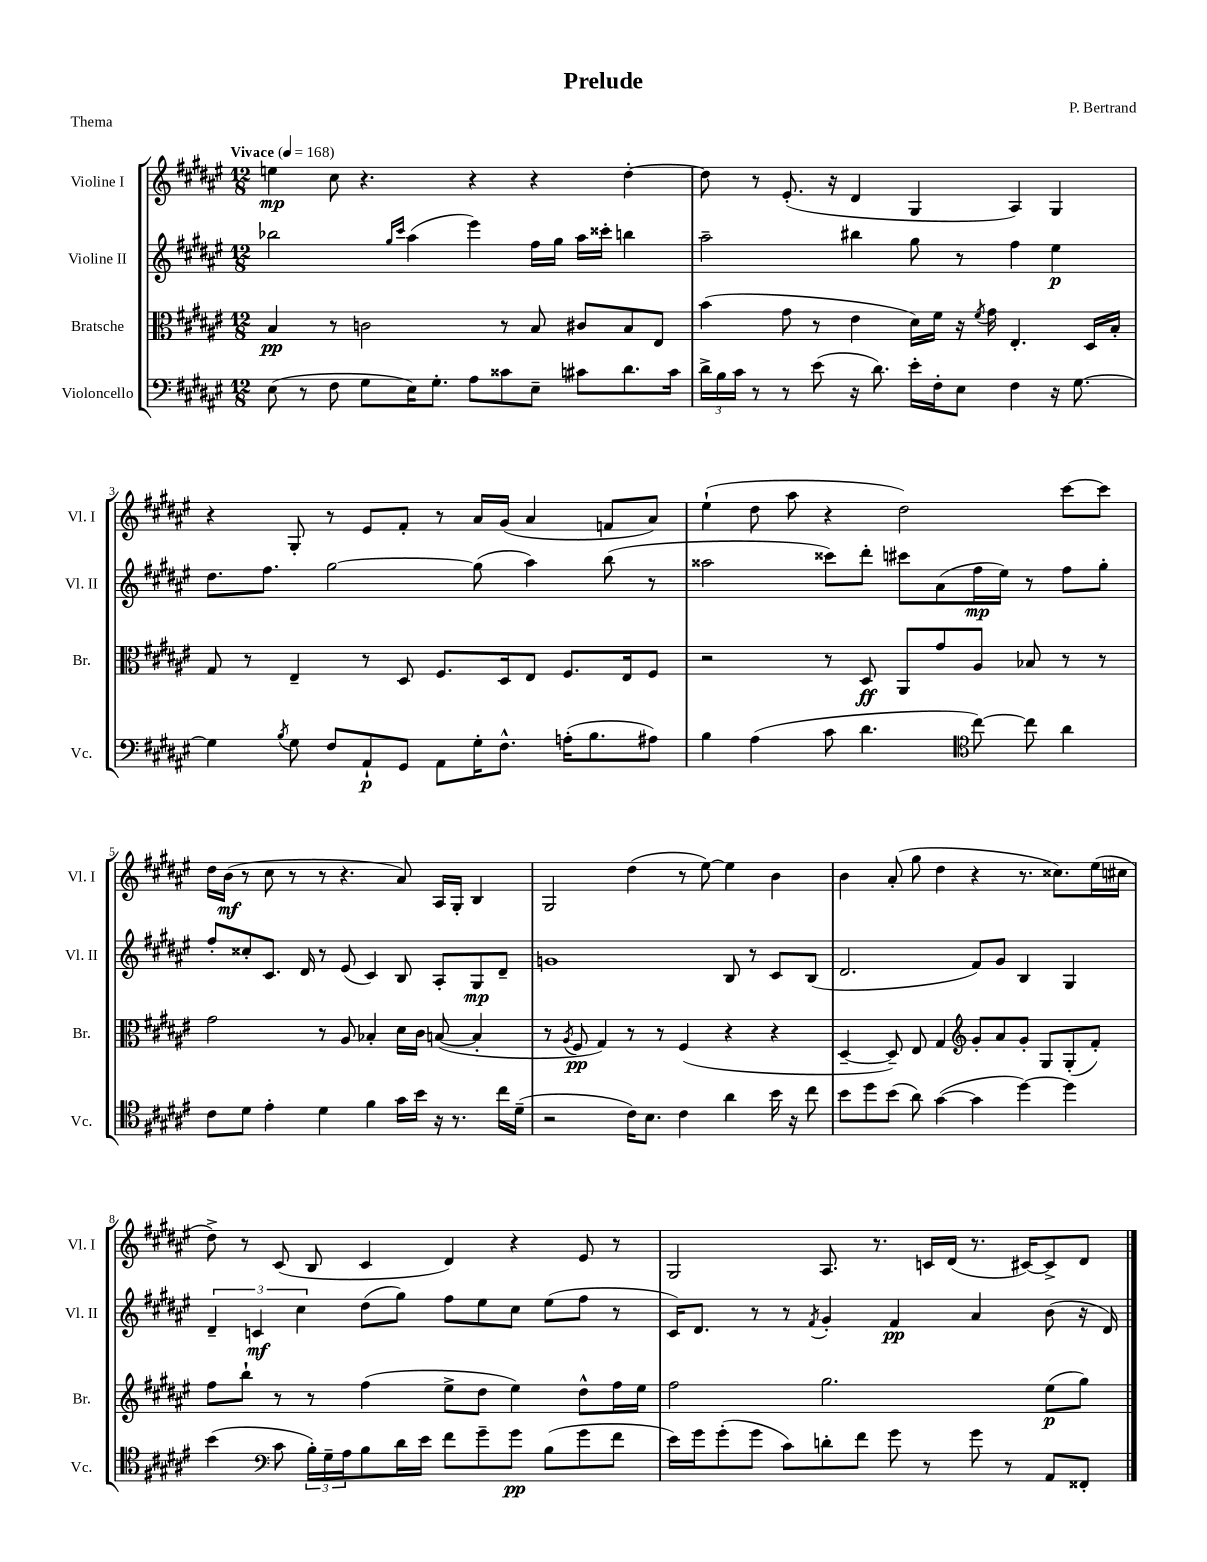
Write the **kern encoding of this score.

**kern	**kern	**kern	**kern
*staff4	*staff3	*staff2	*staff1
*clefF4	*clefC3	*clefG2	*clefG2
*k[f#c#g#d#a#e#]	*k[f#c#g#d#a#e#]	*k[f#c#g#d#a#e#]	*k[f#c#g#d#a#e#]
*M12/8	*M12/8	*M12/8	*M12/8
*MM168	*MM168	*MM168	*MM168
(8E#	4B	2bb-	4ee
8r	.	.	.
8F#	8r	.	8cc#
8G#	2c	.	4.r
.	.	16qqgg#	.
.	.	16qqccc#	.
16E#)	.	(4aa#	.
8.G#'	.	.	.
8A#	.	4eee#)	4r
8c##	8r	.	.
8E#~	8B	16ff#	4r
.	.	16gg#	.
8c#	8c#	16aa#	.
.	.	16ccc##'	.
8.d#	8B	4bb	[4dd#'
.	8E#	.	.
16c#	.	.	.
=	=	=	=
24d#^	(4b	2aa#~	8dd#]
24B	.	.	.
24c#	.	.	.
8r	.	.	8r
8r	8g#	.	(8.e#'
(8e#	8r	.	.
.	.	.	16r
16r	4e#	4bb#	4d#
8.d#)	.	.	.
16e#'	16d#)	8gg#	4G#
16F#'	16f#	.	.
8E#	16r	8r	.
.	8qf#	.	.
.	16g#	.	.
4F#	4.E#'	4ff#	4A#)
16r	.	4ee#	4G#
[8.G#	.	.	.
.	16D#	.	.
.	16B'	.	.
=	=	=	=
4G#]	8G#	8.dd#	4r
.	8r	.	.
.	.	8.ff#	.
8qB	.	.	.
8G#	4E#~	.	8G#'
8F#	.	[2gg#	8r
8AA#`	8r	.	8e#
8GG#	8D#	.	8f#'
8AA#	8.F#	.	8r
16G#'	.	(8gg#]	16a#
8.F#^^	16D#	.	(16g#
.	8E#	4aa#)	4a#
(16A'	8.F#	.	.
8.B	.	.	.
.	.	(8bb	8f
.	16E#	.	.
8A#)	8F#	8r	8a#)
=	=	=	=
4B	2r	2aa##	(4ee#`
(4A#	.	.	8dd#
.	.	.	8aa#
8c#	8r	8ccc##)	4r
4.d#	8D#	8ddd#'	.
.	8AA#	8ccc#	2dd#)
.	8g#	(8a#	.
*clefC4	*	*	*
[8cc#)	8A#	16ff#	.
.	.	16ee#)	.
8cc#]	8B-	8r	.
4a#	8r	8ff#	[8ccc#
.	8r	8gg#'	8ccc#]
=	=	=	=
8c#	2g#	8ff#'	16dd#
.	.	.	(16b
8d#	.	8cc##'	8r
4e#'	.	8.c#	8cc#
.	.	.	8r
.	.	16d#	.
4d#	8r	8r	8r
.	8A#	(8e#	4.r
4f#	4B-'	4c#)	.
16g#	16d#	8B	8a#)
16b	16c#	.	.
16r	([8B	8A#'	16A#
8.r	.	.	16G#'
.	4B']	8G#	4B
16cc#	.	8d#~	.
(16d#~	.	.	.
=	=	=	=
2r	8r	1g	2G#
.	8qA#	.	.
.	8F#	.	.
.	4G#)	.	.
16c#)	8r	.	(4dd#
8.B	.	.	.
.	8r	.	.
4c#	(4F#	.	8r
.	.	.	[8ee#)
4a#	4r	8B	4ee#]
.	.	8r	.
16b	4r	8c#	4b
16r	.	.	.
8cc#	.	(8B	.
=	=	=	=
8b	[4D#~	2.d#	4b
8dd#	.	.	.
(8b	8D#~])	.	(8a#'
8a#)	8E#	.	8gg#
([4g#	4G#	.	4dd#
*	*clefG2	*	*
4g#]	8g#'	8f#)	4r
.	8a#	8g#	.
[4dd#)	8g#'	4B	8.r
.	8G#	.	.
.	.	.	8.cc##)
4dd#]	(8G#'	4G#	.
.	8f#')	.	(16ee#
.	.	.	16cc#
=	=	=	=
(4b	8ff#	6d#~	8dd#^)
.	8bb`	.	8r
.	.	6c	.
*clefF4	*	*	*
8c#	8r	.	(8c#
.	.	6cc#	.
24B')	8r	.	8B
24G#~	.	.	.
24A#	.	.	.
8B	(4ff#	(8dd#	4c#
16d#	.	8gg#)	.
16e#	.	.	.
8f#	8ee#^	8ff#	4d#)
8g#~	8dd#	8ee#	.
8g#	4ee#)	8cc#	4r
(8B	.	(8ee#	.
8g#	8dd#^^	8ff#	8e#
8f#	16ff#	8r	8r
.	16ee#	.	.
=	=	=	=
16e#)	2ff#	16c#)	2G#
16g#	.	8.d#	.
(8g#'	.	.	.
8g#	.	8r	.
8c#)	.	8r	.
.	.	8qf#	.
8d'	2.gg#	4g#'	8.A#
8f#	.	.	.
.	.	.	8.r
8g#	.	4f#	.
8r	.	.	16c
.	.	.	(16d#
8g#	.	4a#	8.r
8r	.	.	.
.	.	.	[16c#)
8AA#	(8ee#	(8b	8c#^]
8FF##'	8gg#)	16r	8d#
.	.	16d#)	.
==	==	==	==
*-	*-	*-	*-
